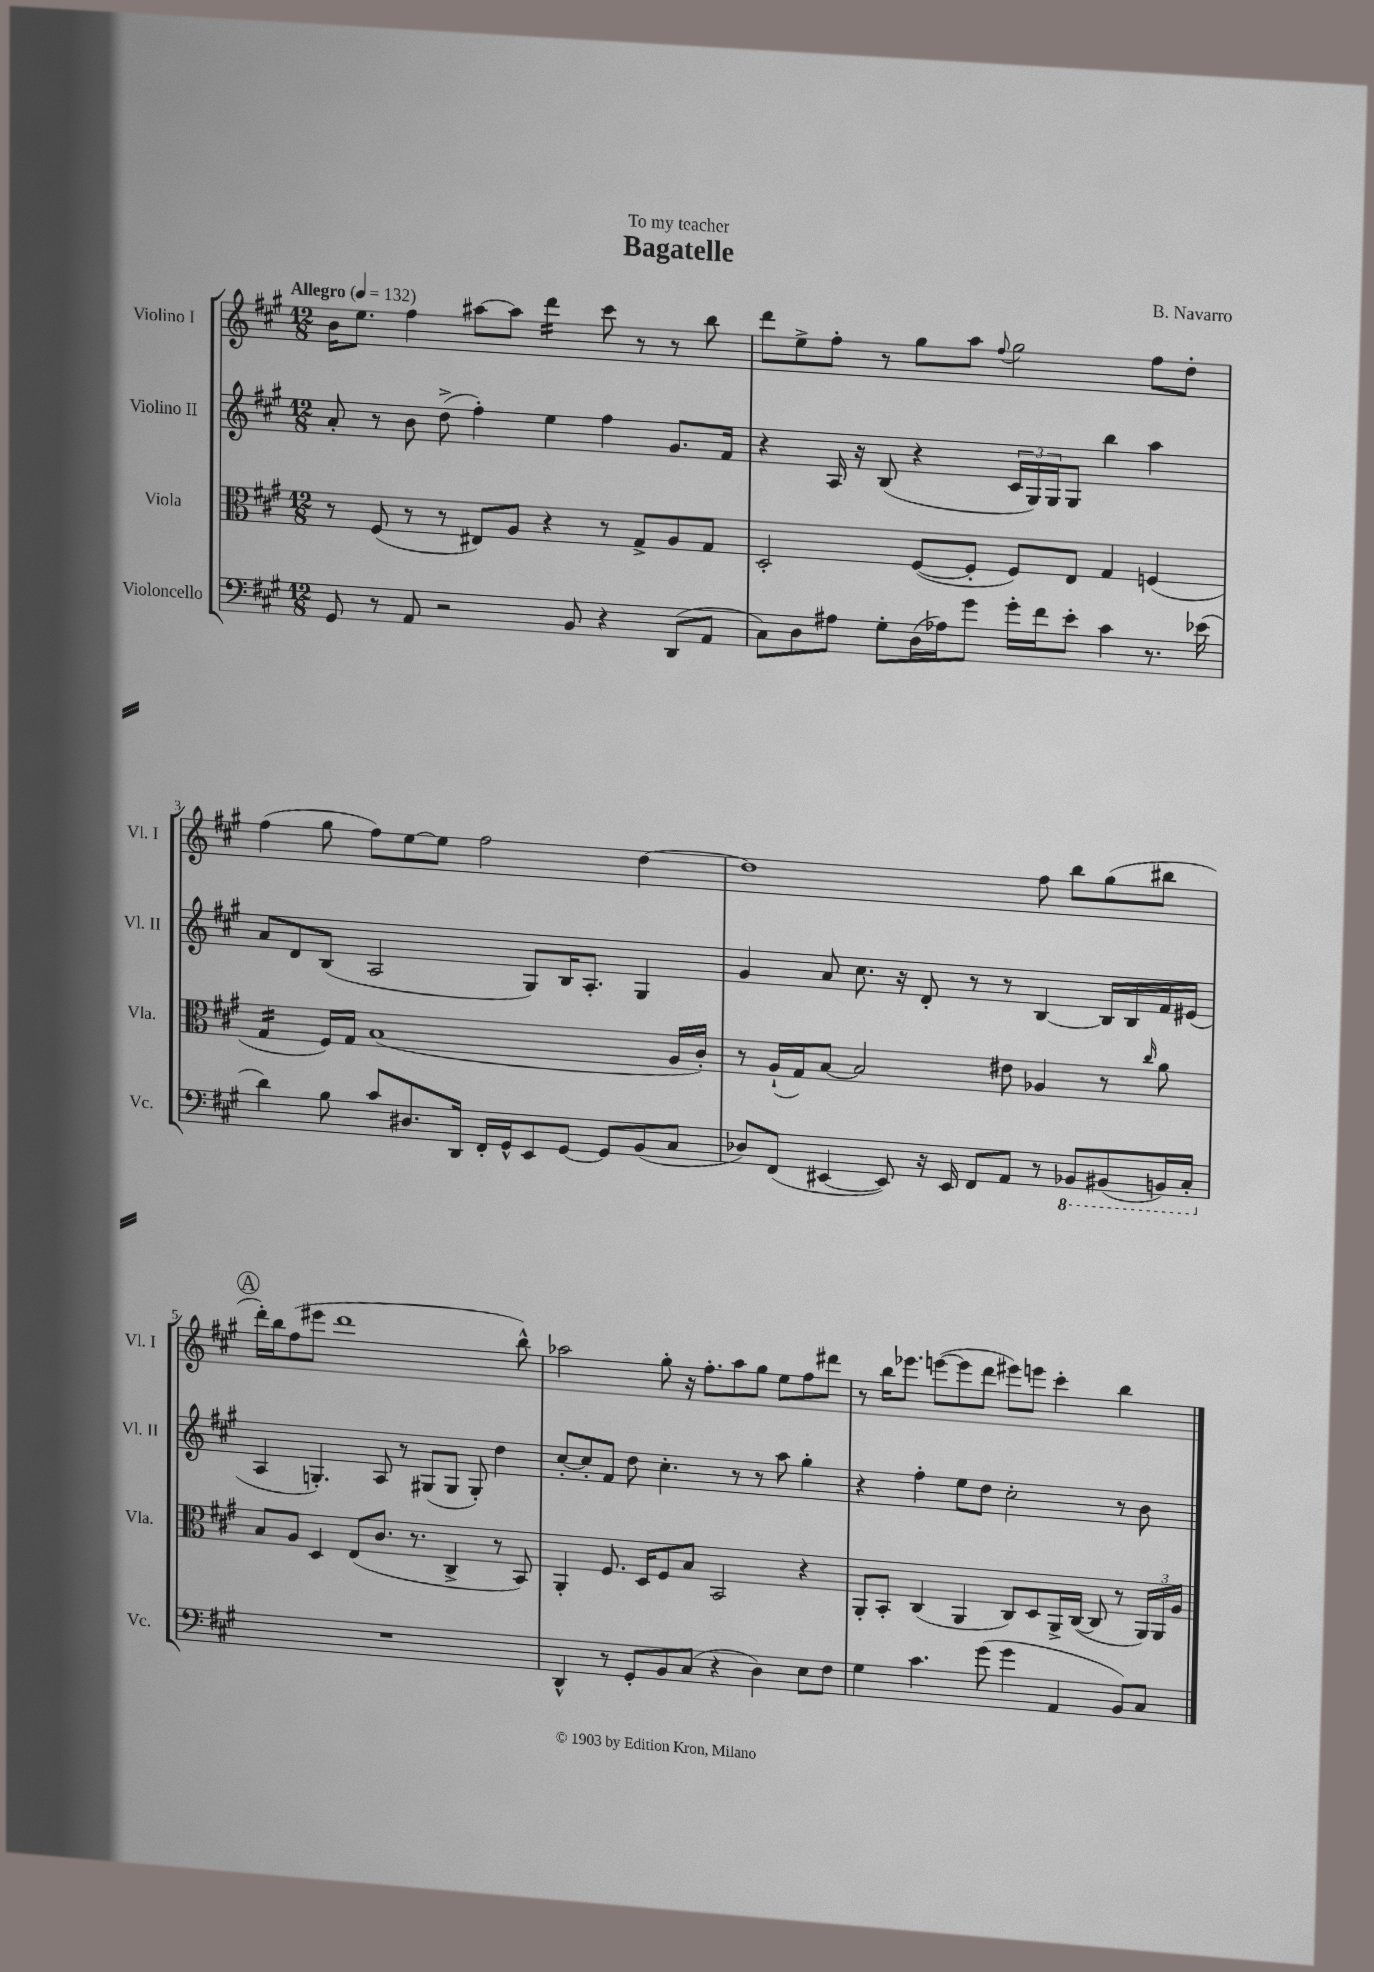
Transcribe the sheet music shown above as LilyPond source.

\header { title = "Bagatelle" composer = "B. Navarro" dedication = "To my teacher" }
<<
\new StaffGroup <<
\new Staff = "s0" \with { instrumentName = "Violino I" shortInstrumentName = "Vl. I" } {
    \clef treble \key a \major \numericTimeSignature \time 12/8 \tempo "Allegro" 4 = 132
    b'16 e''8. fis''4 ais''8~ ais''8 d'''4:16 cis'''8 r8 r8 b''8 |
    d'''8 e''8-> fis''8-. r8 gis''8 a''8 \appoggiatura { fis''8 } gis''2 fis''8 d''8-. |
    fis''4( gis''8 fis''8) e''8~ e''8 fis''2 d''4~ |
    d''1 fis''8 b''8 gis''8( bis''8 |
    \mark \markup { \circle "A" } d'''16-.) b''16 fis''8( eis'''8 d'''1 b''8-^) |
    aes''2 gis''8-. r16 fis''8.-. aes''8 gis''8 e''8 fis''8 dis'''8 |
    r8 b''16 ees'''8. e'''8~( e'''8 d'''8 eis'''8) e'''8 cis'''4-. b''4 \bar "|." |
}
\new Staff = "s1" \with { instrumentName = "Violino II" shortInstrumentName = "Vl. II" } {
    \clef treble \key a \major \numericTimeSignature \time 12/8
    a'8-. r8 b'8 d''8->( fis''4-.) e''4 fis''4 gis'8. fis'16 |
    r4 a16 r16 b8( r4 \tuplet 3/2 { cis'16 gis16) gis16 } gis8 b''4 a''4 |
    a'8 d'8 b8( a2 gis8) b16 a8.-. gis4 |
    gis'4 a'8 cis''8. r16 d'8-. r8 r8 b4~ b16 b16 fis'16 eis'16( |
    \mark \markup { \circle "A" } a4 g4.-.) a8 r8 gis8( gis8 gis8-.) d''4 |
    cis''8~-. cis''8-. fis'8 d''8 cis''4.-. r8 r8 a''8 gis''4-. |
    r4 fis''4-. e''8 d''8 cis''2-. r8 b'8 \bar "|." |
}
\new Staff = "s2" \with { instrumentName = "Viola" shortInstrumentName = "Vla." } {
    \clef alto \key a \major \numericTimeSignature \time 12/8
    r8 fis8( r8 r8 eis8) a8 r4 r8 gis8-> a8 gis8 |
    d2-. fis8~( fis8-. fis8) e8 gis4 f4( |
    gis4:16 fis16) gis16 b1( a16 cis'16-.) |
    r8 a16-!( gis16) b8~ b2 eis'8 aes4 r8 \grace { cis''16 } a'8 |
    \mark \markup { \circle "A" } b8 a8 d4 e8( cis'8. r8. cis4-> r8 b,8) |
    a,4-. fis8. d16 fis8 b8 b,2 r4 |
    a,8-. b,8-. cis4( a,4 cis8) d8 a,16-> cis16~( cis8 r8 \tuplet 3/2 { a,16) a,16 a16 } \bar "|." |
}
\new Staff = "s3" \with { instrumentName = "Violoncello" shortInstrumentName = "Vc." } {
    \clef bass \key a \major \numericTimeSignature \time 12/8
    gis,8 r8 a,8 r2 b,8 r4 d,8( a,8 |
    cis8) d8 ais8 gis8-. d16( aes16) gis'8 gis'16-. fis'16 e'8-. cis'4 r8. ees'16( |
    d'4) b8 cis'8 dis8. d,16 fis,16-. gis,16-^ e,8 gis,8~ gis,8 b,8( cis8 |
    des8) fis,8( eis,4~ eis,8) r16 eis,16 fis,8 a,8 r8 \ottava #-1 bes,,8 bis,,8( b,,16) cis,16-. \ottava #0 |
    \mark \markup { \circle "A" } R1. |
    d,4-^ r8 gis,8-. b,8 cis8( r4 d4) e8 fis8 |
    gis4 cis'4. gis'8( gis'4 a,4 b,8) cis8 \bar "|." |
}
>>
>>
